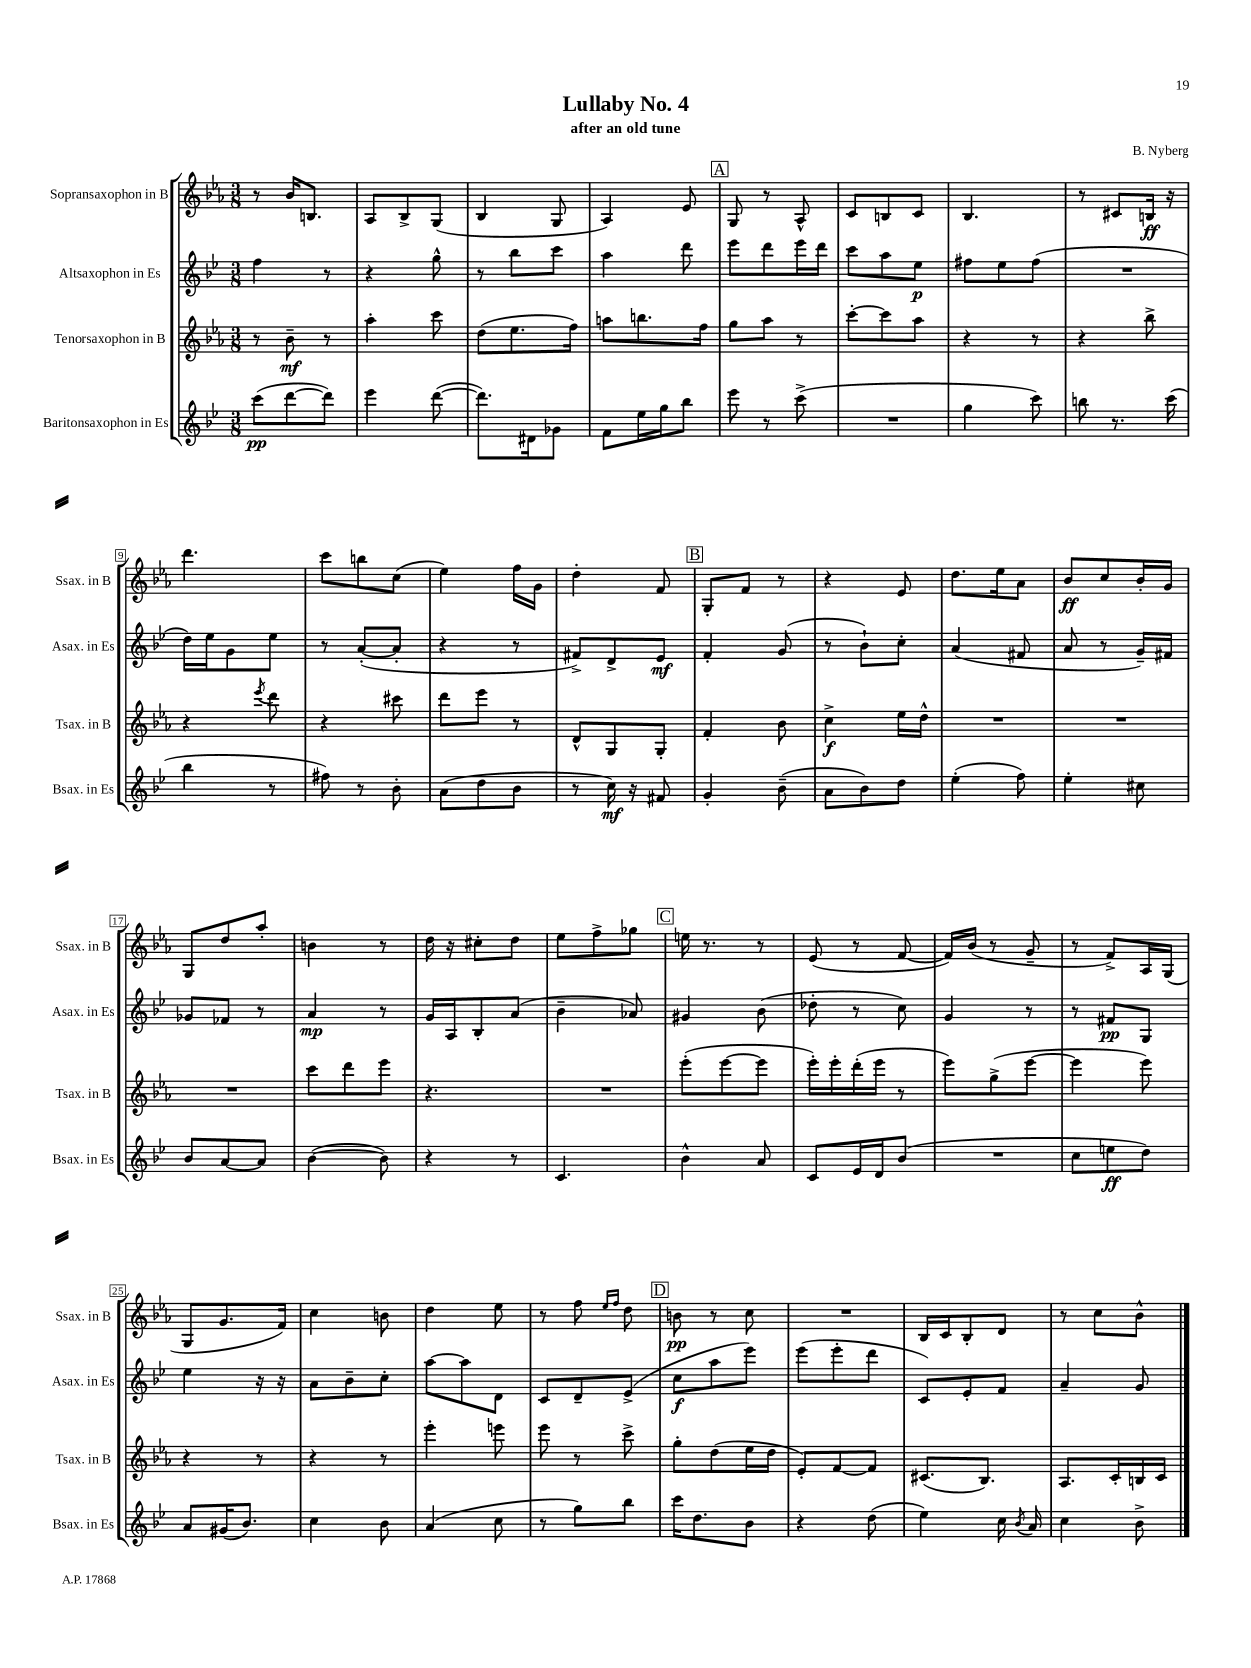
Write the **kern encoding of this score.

**kern	**kern	**kern	**kern
*staff4	*staff3	*staff2	*staff1
*clefG2	*clefG2	*clefG2	*clefG2
*k[b-e-]	*k[b-e-a-]	*k[b-e-]	*k[b-e-a-]
*M3/8	*M3/8	*M3/8	*M3/8
(8ccc	8r	4ff	8r
[8ddd	8b-~	.	16b-
.	.	.	8.B
8ddd])	8r	8r	.
=	=	=	=
4eee-	4aa-'	4r	8A-
.	.	.	8B-^
([8ddd	8ccc	8gg^^	(8G
=	=	=	=
8.ddd])	(8dd	8r	4B-
.	8.ee-	8bb-	.
16d#	.	.	.
8g-	.	8ccc	8G
.	16ff)	.	.
=	=	=	=
8f	8aa	4aa	4A-)
16ee-	8.bb	.	.
16gg	.	.	.
8bb-	.	8ddd	8e-
.	16ff	.	.
=	=	=	=
8eee-	8gg	8eee-	8G
8r	8aa-	8ddd	8r
(8ccc^	8r	16eee-	8A-^^
.	.	16ddd	.
=	=	=	=
4.r	[8ccc'	8ccc	8c
.	8ccc]	8aa	8B
.	8aa-	8ee-	8c
=	=	=	=
4gg	4r	8ff#	4.B-
.	.	8ee-	.
8ccc)	8r	(8ff#	.
=	=	=	=
8bb	4r	4.r	8r
8.r	.	.	8c#
.	8bb-^	.	16B
(16ccc	.	.	16r
=	=	=	=
4bb-	4r	16dd)	4.ddd
.	.	16ee-	.
.	.	8g	.
.	8qeee-	.	.
8r	8ddd	8ee-	.
=	=	=	=
8ff#)	4r	8r	8ccc
8r	.	([8a'	8bb
8b-'	8ccc#	8a']	(8cc
=	=	=	=
(8a	8ddd	4r	4ee-)
8dd	8eee-	.	.
8b-	8r	8r	16ff
.	.	.	16g
=	=	=	=
8r	8d^^	8f#^)	4dd'
16cc)	8G	8d^	.
16r	.	.	.
8f#	8G'	8e-	8f
=	=	=	=
4g'	4f'	4f'	8G'
.	.	.	8f
(8b-~	8b-	(8g	8r
=	=	=	=
8a	4cc^	8r	4r
8b-)	.	8b-`)	.
8dd	16ee-	8cc'	8e-
.	16dd^^	.	.
=	=	=	=
(4ee-'	4.r	(4a	8.dd
.	.	.	16ee-
8ff)	.	8f#	8a-
=	=	=	=
4ee-'	4.r	8a	8b-
.	.	8r	8cc
8cc#	.	16g~)	16b-'
.	.	16f#	16g
=	=	=	=
8b-	4.r	8g-	8G
[8a	.	8f-	8dd
8a]	.	8r	8aa-'
=	=	=	=
([4b-	8ccc	4a	4b
.	8ddd	.	.
8b-])	8eee-	8r	8r
=	=	=	=
4r	4.r	16g	16dd
.	.	16A	16r
.	.	8B-'	8cc#'
8r	.	(8a	8dd
=	=	=	=
4.c	4.r	4b-~	8ee-
.	.	.	8ff^
.	.	8a-)	8gg-
=	=	=	=
4b-^^	(8eee-'	4g#	16ee
.	.	.	8.r
.	[8eee-	.	.
8a	8eee-]	(8b-	8r
=	=	=	=
8c	16eee-')	8dd-'	(8e-
.	16eee-'	.	.
16e-	(16ddd'	8r	8r
16d	16eee-	.	.
(8b-	8r	8cc)	[8f
=	=	=	=
4.r	8eee-)	4g	16f])
.	.	.	(16b-
.	(8gg^	.	8r
.	[8eee-	8r	8g~
=	=	=	=
8cc	4eee-]	8r	8r
8ee	.	8f#	8f^)
8dd)	8eee-)	8G	16A-
.	.	.	(16G
=	=	=	=
8a	4r	4ee-	8G
(16g#	.	.	8.g
8.b-)	.	.	.
.	8r	16r	.
.	.	16r	16f)
=	=	=	=
4cc	4r	8a	4cc
.	.	8b-~	.
8b-	8r	8cc'	8b
=	=	=	=
(4a	4eee-'	[8aa	4dd
.	.	8aa]	.
8cc	8eee	8d	8ee-
=	=	=	=
8r	8eee-	8c	8r
8gg)	8r	8d~	8ff
.	.	.	16qqee-
.	.	.	16qqff
8bb-	8ccc^	(8e-^	8dd
=	=	=	=
16ccc	8gg'	8cc	8b
8.dd	.	.	.
.	(8dd	8aa	8r
8b-	16ee-	8eee-)	8cc
.	16dd	.	.
=	=	=	=
4r	8e-')	(8eee-	4.r
.	[8f	8eee-'	.
(8dd	8f]	8ddd	.
=	=	=	=
4ee-)	(8.c#	8c)	16B-
.	.	.	16c
.	.	8e-'	8B-'
.	8.B-)	.	.
16cc	.	8f	8d
8qb-	.	.	.
16a	.	.	.
=	=	=	=
4cc	8.A-	4a~	8r
.	.	.	8cc
.	16c'	.	.
8b-^	16B	8g	8b-^^
.	16c	.	.
==	==	==	==
*-	*-	*-	*-
